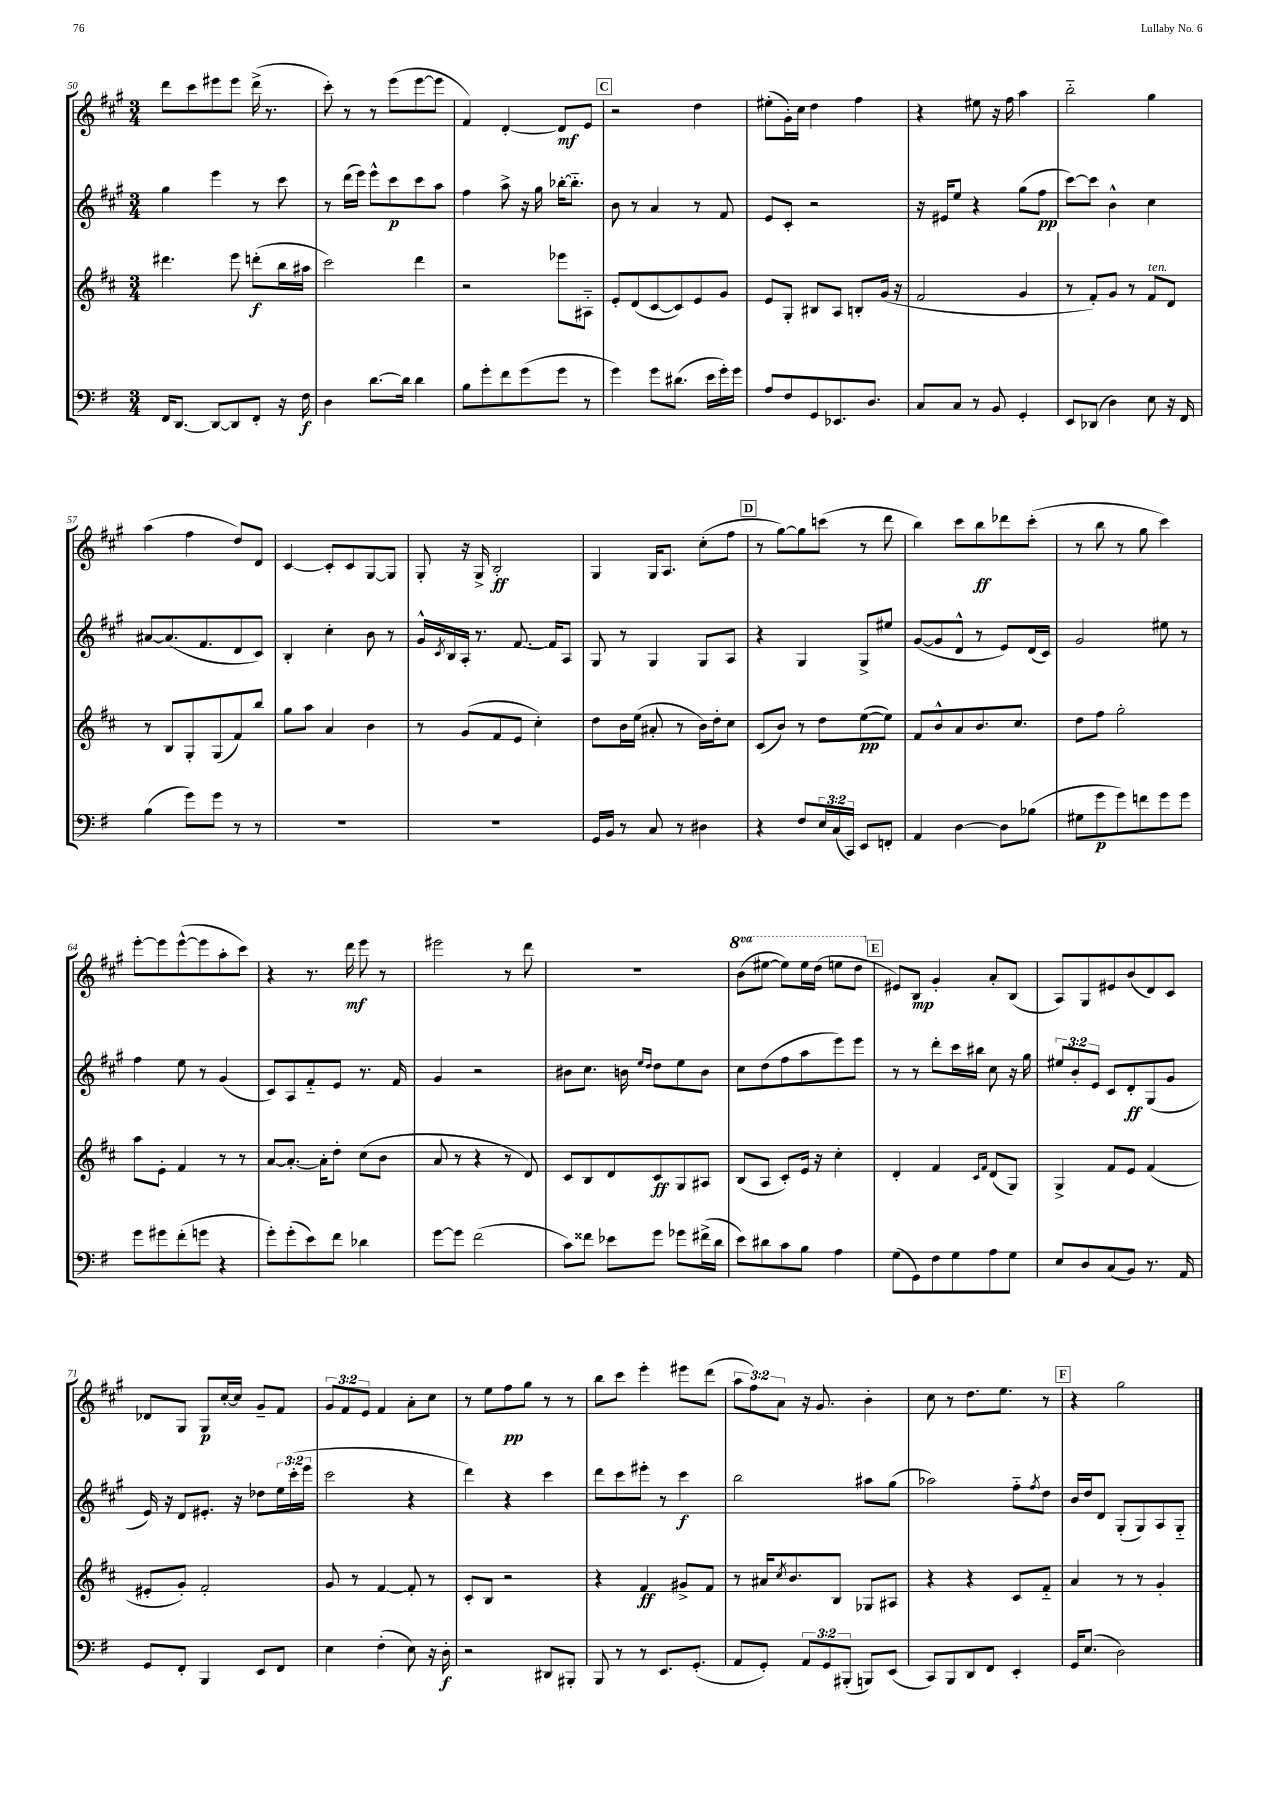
<<
\new StaffGroup <<
\new Staff = "s0" {
    \clef treble \key a \major \numericTimeSignature \time 3/4 \override Staff.TupletNumber.text = #tuplet-number::calc-fraction-text \set Staff.ottavationMarkups = #ottavation-simple-ordinals
    d'''8 cis'''8 eis'''8 eis'''8 d'''16->( r8. |
    cis'''8-.) r8 r8 e'''8( e'''8~ e'''8 |
    fis'4) d'4~-. d'8\mf e'8 |
    \mark \markup { \box "C" } r2 d''4 |
    eis''8-.( gis'16-.) cis''16 d''4 fis''4 |
    r4 eis''8 r16 fis''16 a''4 |
    b''2-_ gis''4 |
    a''4( fis''4 d''8) d'8 |
    cis'4~ cis'8-. cis'8 gis8~ gis8 |
    gis8-. r16 gis16-> b2-.\ff |
    gis4 gis16 a8. cis''8-.( fis''8 |
    \mark \markup { \box "D" } r8 gis''8~) gis''8 c'''8( r8 d'''8 |
    b''4) cis'''8 b''8\ff des'''8 cis'''8-.( |
    r8 b''8 r8 gis''8 cis'''4) |
    e'''8~-. e'''8 e'''8~-^( e'''8 a''8-. cis'''8) |
    r4 r8. d'''16\mf e'''8 r8 |
    eis'''2 r8 d'''8 |
    R2. |
    \ottava #1 b''8( eis'''8~ eis'''8) eis'''16 d'''16( e'''8 d'''8 \ottava #0 |
    \mark \markup { \box "E" } eis'8) b8\mp gis'4-. a'8-. b8( |
    a8) gis8 eis'8 b'8( d'8) cis'8 |
    des'8 gis8 gis8\p cis''16~-. cis''16 gis'8-- fis'8 |
    \tuplet 3/2 { gis'8 fis'8 e'8 } fis'4 a'8-. cis''8 |
    r8 e''8 fis''8\pp gis''8 r8 r8 |
    b''8 cis'''8 e'''4-. eis'''8 d'''8( |
    \tuplet 3/2 { a''8 fis''8) a'8 } r16 gis'8. b'4-. |
    cis''8 r8 d''8. e''8. r8 |
    \mark \markup { \box "F" } r4 gis''2 \bar "|." |
}
\new Staff = "s1" {
    \clef treble \key a \major \numericTimeSignature \time 3/4 \override Staff.TupletNumber.text = #tuplet-number::calc-fraction-text
    gis''4 e'''4 r8 cis'''8 |
    r8 d'''16( e'''16) e'''8-^ cis'''8\p cis'''8 a''8 |
    fis''4 a''8-> r16 gis''16 bes''16~-. bes''8.-_ |
    \mark \markup { \box "C" } b'8 r8 a'4 r8 fis'8 |
    e'8 cis'8-. r2 |
    r16 eis'16 e''8 r4 gis''8( fis''8\pp |
    cis'''8~) cis'''8 b'4-^ cis''4 |
    ais'8~ ais'8.( fis'8. d'8 cis'8) |
    b4-. cis''4-. b'8 r8 |
    gis'16-^ \acciaccatura { cis'8 } b16 a16-. r8. fis'8.~ fis'16 a8 |
    gis8 r8 gis4 gis8 a8 |
    \mark \markup { \box "D" } r4 gis4 gis8-> eis''8 |
    gis'8~( gis'8 d'8-^ r8 e'8) d'16( cis'16) |
    gis'2 eis''8 r8 |
    fis''4 e''8 r8 gis'4( |
    cis'8) a8 fis'8-_ e'8 r8. fis'16 |
    gis'4 r2 |
    bis'8 cis''8. b'16 \grace { e''16 d''16 } d''8 e''8 b'8 |
    cis''8 d''8( fis''8 a''8 e'''8) e'''8 |
    \mark \markup { \box "E" } r8 r8 d'''8-. cis'''16 bis''16 cis''8 r16 gis''16 |
    \tuplet 3/2 { eis''8 b'8-. e'8 } cis'8 d'8-.\ff gis8( gis'8 |
    e'16) r16 d'8 eis'8.-. r16 des''8 \tuplet 3/2 { e''16 cis'''16-.( e'''16 } |
    cis'''2 r4 |
    d'''4) r4 cis'''4 |
    d'''8 cis'''8 eis'''8-. r8 cis'''4\f |
    b''2 ais''8 gis''8( |
    aes''2) fis''8-_ \acciaccatura { fis''8 } d''8 |
    \mark \markup { \box "F" } b'16 d''16 d'8 gis8-.( gis8) a8 gis8-_ \bar "|." |
}
\new Staff = "s2" {
    \clef treble \key d \major \numericTimeSignature \time 3/4
    dis'''4. e'''8 d'''8-.\f( b''16 ais''16 |
    cis'''2) d'''4 |
    r2 ees'''8 ais8-_ |
    \mark \markup { \box "C" } e'8-. d'8( cis'8~ cis'8) e'8 g'8 |
    e'8 g8-. bis8 a8 b8-. g'16( r16 |
    fis'2 g'4 |
    r8 fis'8-.) g'8 r8 fis'8^\markup { \italic "ten." } d'8 |
    r8 b8 g8-. g8( fis'8) b''8 |
    g''8 a''8 a'4 b'4 |
    r8 g'8( fis'8 e'8 cis''4-.) |
    d''8 b'16 e''16( ais'8-. r8 b'16) d''16-. cis''8 |
    \mark \markup { \box "D" } cis'8( b'8) r8 d''8 e''8~\pp( e''8) |
    fis'8 b'8-^ a'8 b'8. cis''8. |
    d''8 fis''8 g''2-. |
    a''8 e'8-. fis'4 r8 r8 |
    a'8~ a'8.~-. a'16-. d''8-. cis''8( b'8 |
    a'8 r8 r4 r8 d'8) |
    cis'8 b8 d'8 cis'8\ff g8 ais8 |
    b8( a8 cis'8-.) e'16 r16 cis''4-. |
    \mark \markup { \box "E" } d'4-. fis'4 \grace { cis'16 fis'16 } d'8( g8) |
    g4-> fis'8 e'8 fis'4( |
    eis'8-. g'8-.) fis'2-. |
    g'8 r8 fis'4~ fis'8-. r8 |
    cis'8-. b8 r2 |
    r4 fis'4\ff gis'8-> fis'8 |
    r8 ais'16 \acciaccatura { cis''8 } b'8. b8 ges8 ais8 |
    r4 r4 cis'8 fis'8-_ |
    \mark \markup { \box "F" } a'4 r8 r8 g'4-. \bar "|." |
}
\new Staff = "s3" {
    \clef bass \key g \major \numericTimeSignature \time 3/4 \override Staff.TupletNumber.text = #tuplet-number::calc-fraction-text
    fis,16 d,8.~ d,8~ d,8 fis,8-. r16 fis16\f |
    d4 d'8.~ d'16 d'4 |
    b8 g'8-. fis'8 g'8( g'8 r8 |
    \mark \markup { \box "C" } g'4) g'8 dis'8.( e'16 g'16-.) g'16 |
    a8 fis8 g,8 ees,8. d8. |
    c8 c8 r8 b,8 g,4-. |
    e,8 des,8( d4) e8 r16 fis,16 |
    b4( g'8) g'8 r8 r8 |
    R2. |
    R2. |
    g,16 b,16 r8 c8 r8 dis4 |
    \mark \markup { \box "D" } r4 fis8 \tuplet 3/2 { e16 c16( c,16) } e,8 f,8-. |
    a,4 d4~ d8 bes8( |
    gis8 g'8\p g'8) f'8 g'8 g'8 |
    g'8 gis'8 fis'8-.( g'8 r4 |
    g'8-.) g'8-.( e'8) fis'8 des'4 |
    g'8~ g'8 fis'2( |
    c'8) fisis'8 ees'8 g'8 ges'8 fis'16->( d'16 |
    e'8) dis'8 c'8 b8 a4 |
    \mark \markup { \box "E" } g8( g,8) fis8 g8 a8 g8 |
    e8 d8 c8( b,8) r8. a,16 |
    g,8 fis,8-. b,,4 e,8 fis,8 |
    e4 fis4-.( e8) r16 d16-.\f |
    r2 dis,8 bis,,8-. |
    b,,8 r8 r8 e,8. g,8.-.( |
    a,8 g,8-.) \tuplet 3/2 { a,8 g,8 bis,,8-.( } b,,8) e,8( |
    c,8) b,,8 d,8 fis,8 e,4-. |
    \mark \markup { \box "F" } g,16 e8.( d2) \bar "|." |
}
>>
>>
\layout { \context { \Score currentBarNumber = #50 } }
